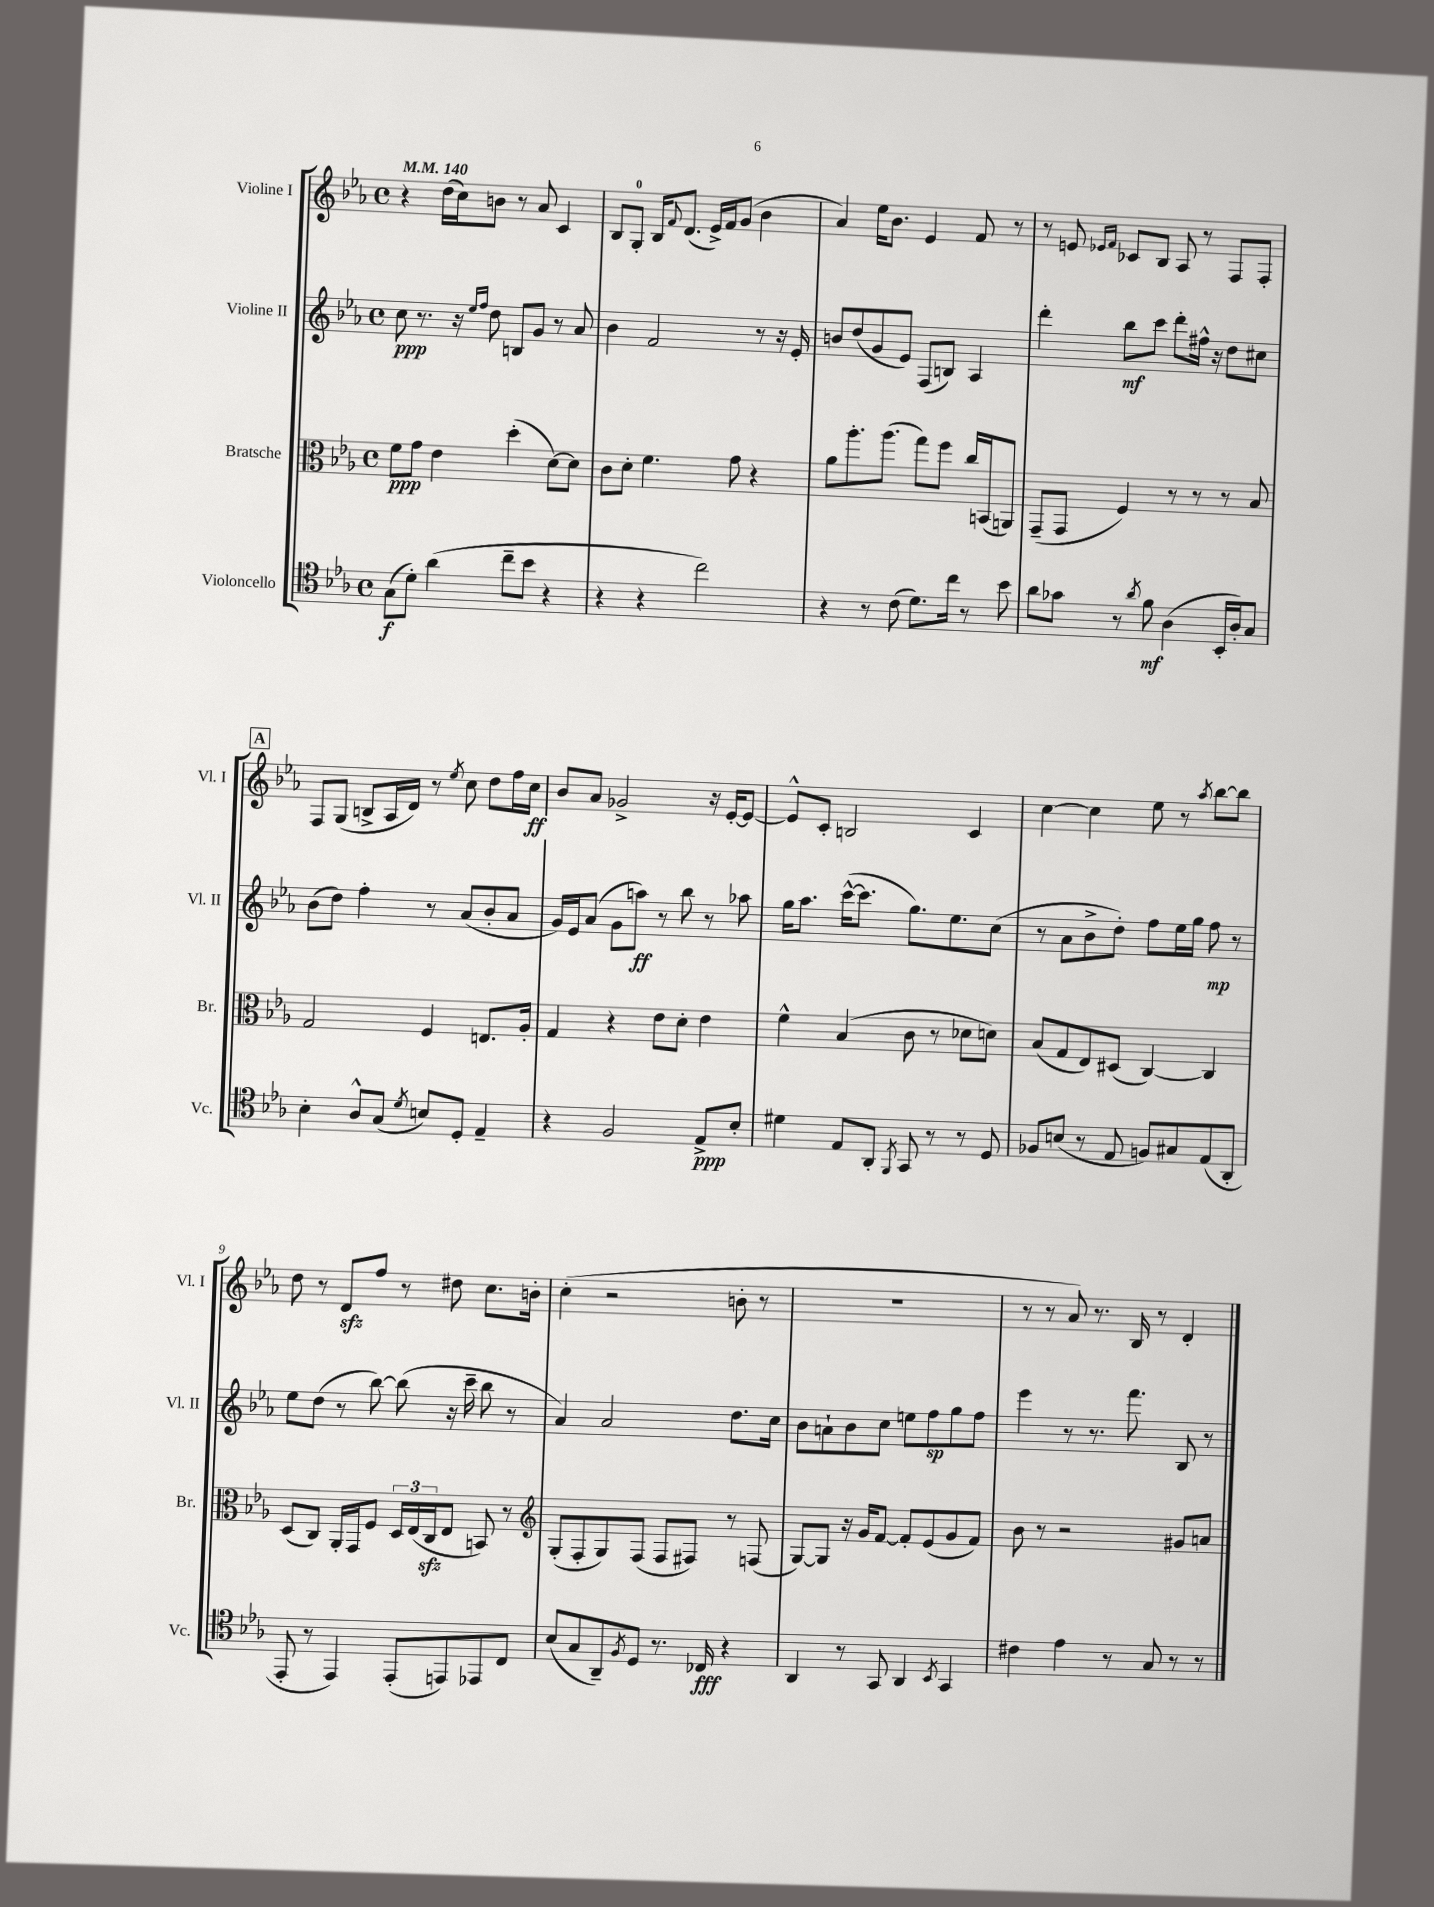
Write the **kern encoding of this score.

**kern	**kern	**kern	**kern
*staff4	*staff3	*staff2	*staff1
*clefC4	*clefC3	*clefG2	*clefG2
*k[b-e-a-]	*k[b-e-a-]	*k[b-e-a-]	*k[b-e-a-]
*M4/4	*M4/4	*M4/4	*M4/4
*met(c)	*met(c)	*met(c)	*met(c)
*MM140	*MM140	*MM140	*MM140
(8G	8f	8cc	4r
8d')	8g	8.r	.
(4a-	4e-	.	(16dd
.	.	16r	16cc)
.	.	16qqee-	.
.	.	16qqff	.
.	.	8dd	8b
8cc~	(4dd'	8B	8r
8b-	.	8g	8a-
4r	[8d)	8r	4c
.	8d]	8a-	.
=	=	=	=
4r	8c	4b-	8B-
.	8d'	.	8G'
4r	4.f	2f	16B-
.	.	.	8qqf
.	.	.	(8.d
2cc)	.	.	16e-^)
.	.	.	16f
.	8g	.	(8g
.	4r	8r	4b-
.	.	16r	.
.	.	16e-'	.
=	=	=	=
4r	8a-	8b	4a-)
.	8.aa-'	(8dd	.
8r	.	8g	16ee-
.	(8.aa-	.	8.b-
(8c	.	8e-)	.
8.d)	8gg)	(8F	4e-
.	8ff	8B)	.
16cc	.	.	.
8r	16cc	4A-	8f
.	(16BB	.	.
8b-	8AA)	.	8r
=	=	=	=
8a-	(8GG~	4ddd'	8r
8g-	8GG	.	8e
.	.	.	16qqe-
.	.	.	16qqf
8r	4F)	8bb-	8c-
8qa-	.	.	.
8f	.	8ccc	8B-
(4A-	8r	8ddd'	8A-
.	8r	16ff#^^	8r
.	.	16r	.
16BB-'	8r	8dd	8F
16A-')	.	.	.
8G	8B-	8cc#	8F'
=	=	=	=
4B-'	2G	(8b-	8F
.	.	8dd)	(8G
8A-^^	.	4ff'	8B^
(8G	.	.	16A-
.	.	.	16d)
8qd	.	.	.
8B)	4F	8r	8r
.	.	.	8qee-
8D'	.	(8a-	8cc
4E-~	8.E	8b-'	8dd
.	.	8a-	16ff
.	16A-'	.	16cc
=	=	=	=
4r	4G	16g)	8b-
.	.	16e-	.
.	.	(8a-	8a-
2F	4r	8g	2g-^
.	.	8aa)	.
.	8e-	8r	.
.	8d'	8bb-	.
8E-^	4e-	8r	16r
.	.	.	[16e-'
8B-'	.	8aa-	8e-_
=	=	=	=
4d#	4f^^	16gg	8e-^^]
.	.	8.aa-	.
.	.	.	8c'
8E-	(4B-	([16ccc^^	2B
.	.	8.ccc]	.
8AA-'	.	.	.
8qFF	.	.	.
8GG	8c	8.gg)	.
8r	8r	.	.
.	.	8.ee-	.
8r	8d-	.	4c
8D	8d)	(8cc	.
=	=	=	=
8F-	(8B-	8r	[4cc
(8B	8G	8a-	.
8r	8E-)	8b-^	4cc]
8E-	(8D#	8dd')	.
8F)	[4C)	8ff	8ee-
8G#	.	16ee-	8r
.	.	16gg	.
.	.	.	8qaa-
(8E-	4C]	8ff	[8bb-
8AA-'	.	8r	8bb-]
=	=	=	=
8EE-'	(8D	8ee-	8dd
8r	8C)	(8dd	8r
4EE-)	16AA-'	8r	8d
.	16GG	.	.
.	8F	[8bb-)	8ff
(8EE-'	24D	(8bb-]	8r
.	(24E-	.	.
.	24C	.	.
8EE)	8E-	16r	8dd#
.	.	16ccc~	.
8EE-	8BB)	8bb-	8.cc
8C	8r	8r	.
.	.	.	16b'
=	=	=	=
*	*clefG2	*	*
(8B-	(8G'	4a-)	(4cc'
8G	8F'	.	.
8AA-~)	8G)	2a-	2r
8qF	.	.	.
8D	(8F	.	.
8.r	8F	.	.
.	8F#)	.	.
16C-	.	.	.
4r	8r	8.dd	8b'
.	(8F	.	8r
.	.	16cc	.
=	=	=	=
4AA-	[8G)	8b-	1r
.	8G]	8a`	.
8r	16r	8b-	.
.	16g	.	.
8GG	[8f	8cc	.
4AA-	8f']	8ee	.
.	(8e-	8ff	.
8qBB-	.	.	.
4GG	8g	8gg	.
.	8f)	8ff	.
=	=	=	=
4c#	8b-	4eee-	8r
.	8r	.	8r
4e-	2r	8r	8a-)
.	.	8.r	8.r
8r	.	.	.
.	.	8.fff	16B-
8G	.	.	8r
8r	8g#	8B-	4d'
8r	8a	8r	.
==	==	==	==
*-	*-	*-	*-
